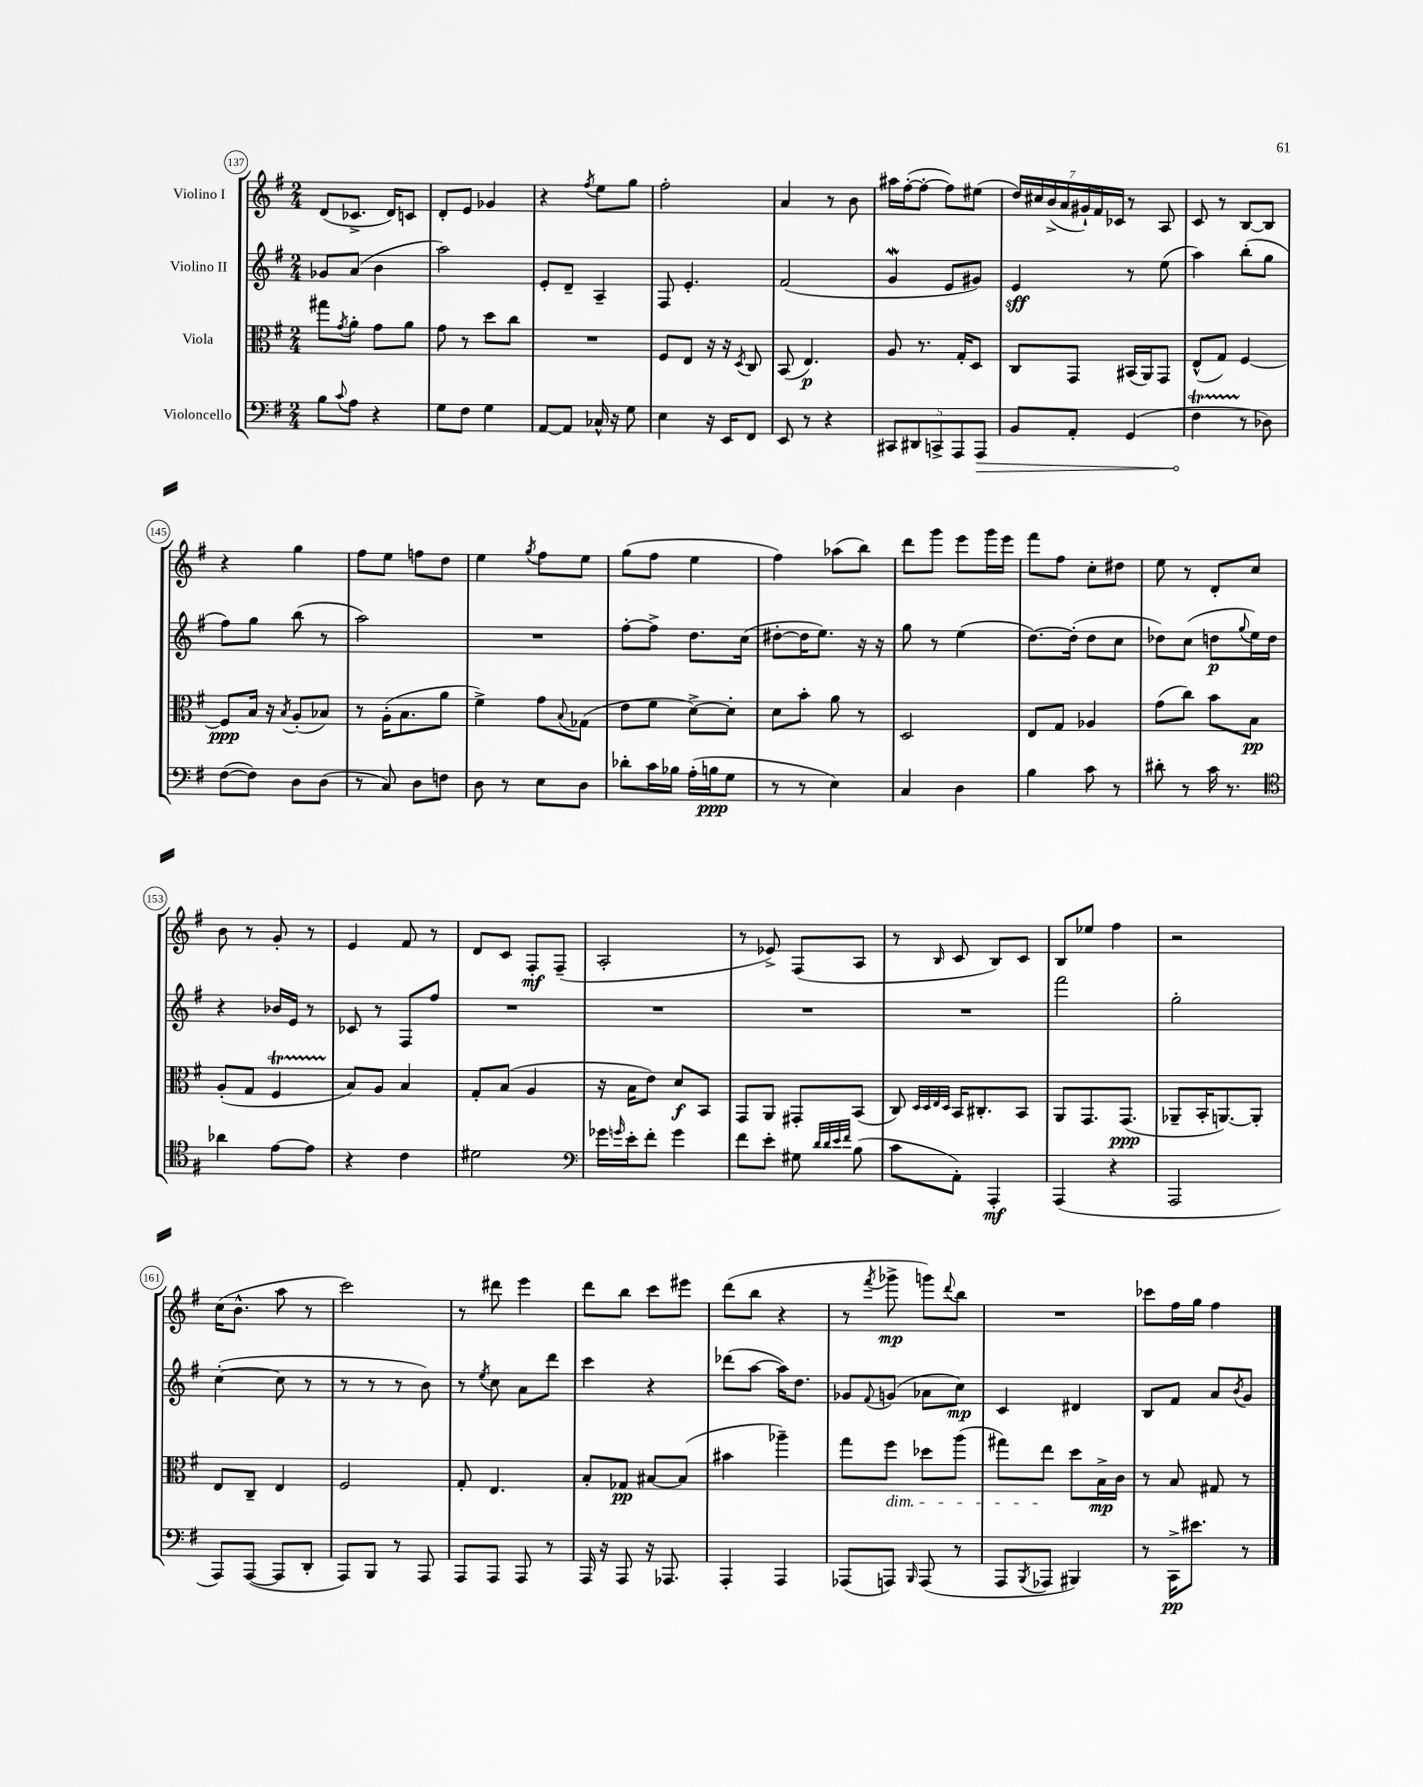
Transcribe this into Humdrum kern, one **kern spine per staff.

**kern	**dynam	**kern	**dynam	**kern	**dynam	**kern	**dynam
*part4	*part4	*part3	*part3	*part2	*part2	*part1	*part1
*staff4	*staff4	*staff3	*staff3	*staff2	*staff2	*staff1	*staff1
*I"Violoncello	*	*I"Viola	*	*I"Violino II	*	*I"Violino I	*
*clefF4	*	*clefC3	*	*clefG2	*	*clefG2	*
*k[f#]	*	*k[f#]	*	*k[f#]	*	*k[f#]	*
*M2/4	*	*M2/4	*	*M2/4	*	*M2/4	*
=137	=137	=137	=137	=137	=137	=137	=137
8B\L	.	8gg#X\L	.	8g-X/L	.	(8d/L	.
8qqc/	.	8qg/	.	.	.	.	.
8A\J	.	8a'\J	.	(8a/J	.	8.c-X^/J	.
4r	.	8g\L	.	4b\	.	.	.
.	.	.	.	.	.	16d/KL)	.
.	.	8a\J	.	.	.	8cn/J	.
=138	=138	=138	=138	=138	=138	=138	=138
8G\L	.	8g\	.	2aa\)	.	8d'/L	.
8F#\J	.	8r	.	.	.	8e/J	.
4G\	.	8dd\L	.	.	.	4g-X/	.
.	.	8cc\J	.	.	.	.	.
=139	=139	=139	=139	=139	=139	=139	=139
[8AA/L	.	2r	.	8e'/L	.	4r	.
8AA/J]	.	.	.	8d~/J	.	.	.
.	.	.	.	.	.	8qff#/	.
16C-X^^/	.	.	.	4A~/	.	8ee\L	.
16r	.	.	.	.	.	.	.
8G\	.	.	.	.	.	8gg\J	.
=140	=140	=140	=140	=140	=140	=140	=140
4E\	.	8F#/L	.	8F#/	.	2ff#'\	.
.	.	8E/J	.	4.e'/	.	.	.
16r	.	16r	.	.	.	.	.
16EE/KL	.	16r	.	.	.	.	.
.	.	8qD/	.	.	.	.	.
8FF#/J	.	8C/	.	.	.	.	.
=141	=141	=141	=141	=141	=141	=141	=141
8EE/	.	(8BB/	.	(2f#/	.	4a/	.
8r	.	4.E/)	p	.	.	.	.
4r	.	.	.	.	.	8r	.
.	.	.	.	.	.	8b\	.
=142	=142	=142	=142	=142	=142	=142	=142
10CC#X/L	.	8A/	.	4gw/	.	16aa#X\LL	.
.	.	.	.	.	.	([16ff#'\J	.
10DD#X/	.	.	.	.	.	.	.
.	.	8.r	.	.	.	8ff#'\J_	.
10CCn^/	.	.	.	.	.	.	.
.	.	.	.	8e/L	.	8ff#\L])	.
10AAA/	.	.	.	.	.	.	.
.	.	16G'/KL	.	.	.	.	.
.	.	8D/J	.	8g#X/J)	.	(8ee#X\J	.
!	!LO:HP:b	!	!	!	!	!	!
10AAA/J	>	.	.	.	.	.	.
=143	=143	=143	=143	=143	=143	=143	=143
8BB/L	.	8C/L	.	4e/	sff	28dd/LL)	.
.	.	.	.	.	.	28cc#X/	.
.	.	.	.	.	.	(28b^/	.
.	.	.	.	.	.	28a/	.
8AA'/J	.	8GG/J	.	.	.	.	.
.	.	.	.	.	.	28g#X`/)	.
.	.	.	.	.	.	28f#/	.
.	.	.	.	.	.	28c-X/JJ	.
(4GG/	.	(16BB#X/LL	.	8r	.	8r	.
.	.	16AA/J)	.	.	.	.	.
.	.	8GG/J	.	(8ee\	.	8A/	.
=144	=144	=144	=144	=144	=144	=144	=144
4F#t\	.	(8E^^/L	.	4aa\)	.	8c/	.
.	.	8G/J)	.	.	.	8r	.
8r	]	[4F#/	.	(8bb'\L	.	[8B/L	.
8D-X\)	.	.	.	8gg\J	.	8B/J]	.
!!LO:LB:g=z
=145	=145	=145	=145	=145	=145	=145	=145
([8F#\L	.	8F#/L]	ppp	8ff#\L)	.	4r	.
8F#\J])	.	16B/Jk	.	8gg\J	.	.	.
.	.	16r	.	.	.	.	.
.	.	8qB/	.	.	.	.	.
8D\L	.	(8A'/L	.	(8bb\	.	4gg\	.
(8D\J	.	8B-X/J)	.	8r	.	.	.
=146	=146	=146	=146	=146	=146	=146	=146
8r	.	8r	.	2aa\)	.	8ff#\L	.
8C/)	.	(16A'\KL	.	.	.	8ee\J	.
.	.	8.B\	.	.	.	.	.
8D\L	.	.	.	.	.	8ffn\L	.
8Fn\J	.	8a\J	.	.	.	8dd\J	.
=147	=147	=147	=147	=147	=147	=147	=147
8D\	.	4f#^\)	.	2r	.	4ee\	.
8r	.	.	.	.	.	.	.
.	.	.	.	.	.	8qgg/	.
8E\L	.	8g\L	.	.	.	8ff#\L	.
.	.	8qqB/	.	.	.	.	.
8D\J	.	(8G-X\J	.	.	.	8ee\J	.
=148	=148	=148	=148	=148	=148	=148	=148
8d-X'\L	.	8e\L	.	[8ff#'\L	.	(8gg\L	.
16c\L	.	8f#\J	.	8ff#^\J]	.	8ff#\J	.
16B-X\JJ	.	.	.	.	.	.	.
(16A'\LL	.	[8d^\L)	.	8.dd\L	.	4ee\	.
16Bn\J	ppp	.	.	.	.	.	.
8G\J	.	8d'\J]	.	.	.	.	.
.	.	.	.	(16cc\Jk	.	.	.
=149	=149	=149	=149	=149	=149	=149	=149
8r	.	8d\L	.	[8dd#X'\L	.	4ff#\)	.
8r	.	8b'\J	.	16dd#\K]	.	.	.
.	.	.	.	8.ee\J)	.	.	.
4E\)	.	8a\	.	.	.	(8aa-X\L	.
.	.	8r	.	16r	.	8bb\J)	.
.	.	.	.	16r	.	.	.
=150	=150	=150	=150	=150	=150	=150	=150
4C/	.	2D/	.	8gg\	.	8ddd\L	.
.	.	.	.	8r	.	8ggg\J	.
4D\	.	.	.	(4ee\	.	8eee\L	.
.	.	.	.	.	.	16ggg\L	.
.	.	.	.	.	.	16eee\JJ	.
=151	=151	=151	=151	=151	=151	=151	=151
4B\	.	8E/L	.	[8.dd\L)	.	8fff#\L	.
.	.	8G/J	.	.	.	8ff#\J	.
.	.	.	.	(16dd'\Jk]	.	.	.
8c\	.	4A-X/	.	8dd\L	.	8cc'\L	.
8r	.	.	.	8cc\J	.	8dd#X\J	.
=152	=152	=152	=152	=152	=152	=152	=152
8d#X'\	.	(8g\L	.	8dd-X\L)	.	8ee\	.
8r	.	8cc\J)	.	(8cc\J	.	8r	.
16c\	.	8b\L	.	8ddn\L	p	8d'/L	.
8.r	.	.	.	.	.	.	.
.	.	.	.	8qqgg/	.	.	.
.	.	8B\J	pp	16ee\L)	.	8cc/J	.
.	.	.	.	16dd\JJ	.	.	.
!!LO:LB:g=z
=153	=153	=153	=153	=153	=153	=153	=153
*clefC4	*	*	*	*	*	*	*
4a-X\	.	(8A'/L	.	4r	.	8b\	.
.	.	8G/J	.	.	.	8r	.
[8e\L	.	4F#t/	.	16b-X/LL	.	8g'/	.
.	.	.	.	16e/JJ	.	.	.
8e\J]	.	.	.	8r	.	8r	.
=154	=154	=154	=154	=154	=154	=154	=154
4r	.	8B/L)	.	8c-X/	.	4e/	.
.	.	8A/J	.	8r	.	.	.
4c\	.	4B/	.	8F#/L	.	8f#/	.
.	.	.	.	8ff#/J	.	8r	.
=155	=155	=155	=155	=155	=155	=155	=155
2d#X\	.	8G'/L	.	2r	.	8d/L	.
.	.	(8B/J	.	.	.	8c/J	.
.	.	4A/	.	.	.	8F#'/L	mf
.	.	.	.	.	.	(8F#~/J	.
=156	=156	=156	=156	=156	=156	=156	=156
*clefF4	*	*	*	*	*	*	*
16g-X\LL	.	16r	.	2r	.	2A'/	.
16qqgn/	.	.	.	.	.	.	.
16e'\J	.	16B\KL	.	.	.	.	.
8f#'\J	.	8e\J)	.	.	.	.	.
4g\	.	8d/L	f	.	.	.	.
.	.	8BB/J	.	.	.	.	.
=157	=157	=157	=157	=157	=157	=157	=157
8f#\L	.	8GG/L	.	2r	.	8r	.
8e'\J	.	8AA/J	.	.	.	8e-X^/)	.
8G#X\	.	8GG#X'/L	.	.	.	(8F#/L	.
32qqd/LLL	.	.	.	.	.	.	.
32qqd/	.	.	.	.	.	.	.
32qqe/	.	.	.	.	.	.	.
32qqf#/JJJ	.	.	.	.	.	.	.
(8B\	.	(8BB/J	.	.	.	8A/J	.
=158	=158	=158	=158	=158	=158	=158	=158
8c\L	.	8C/)	.	2r	.	8r	.
.	.	32qqD/LLL	.	.	.	.	.
.	.	32qqD/	.	.	.	.	.
.	.	32qqE/	.	.	.	.	.
.	.	32qqD/JJJ	.	.	.	16qqB/	.
8AA'\J)	.	16BB/KL	.	.	.	8c/	.
.	.	8.C#X'/	.	.	.	.	.
4AAA'/	mf	.	.	.	.	8B/L)	.
.	.	8BB/J	.	.	.	8c/J	.
=159	=159	=159	=159	=159	=159	=159	=159
(4AAA/	.	8AA/L	.	2fff#\	.	8B/L	.
.	.	8.GG/	.	.	.	8ee-X/J	.
4r	.	.	.	.	.	4ff#\	.
.	.	(8.GG/J	ppp	.	.	.	.
=160	=160	=160	=160	=160	=160	=160	=160
2AAA/	.	8AA-X~/L	.	2gg'\	.	2r	.
.	.	16BB'/K	.	.	.	.	.
.	.	[8.AAn/)	.	.	.	.	.
.	.	8AA'/J]	.	.	.	.	.
!!LO:LB:g=z
=161	=161	=161	=161	=161	=161	=161	=161
8AAA/L)	.	8E/L	.	([4cc'\	.	(16cc\KL	.
.	.	.	.	.	.	8.b^^\J	.
([8AAA/J	.	8C~/J	.	.	.	.	.
8AAA/L]	.	4E/	.	8cc\]	.	8aa\	.
8DD'/J	.	.	.	8r	.	8r	.
=162	=162	=162	=162	=162	=162	=162	=162
8AAA/L)	.	2F#/	.	8r	.	2ccc\)	.
8BBB/J	.	.	.	8r	.	.	.
8r	.	.	.	8r	.	.	.
8AAA/	.	.	.	8b\)	.	.	.
=163	=163	=163	=163	=163	=163	=163	=163
8AAA/L	.	8G'/	.	8r	.	8r	.
.	.	.	.	8qee/	.	.	.
8AAA/J	.	4.E/	.	8cc\	.	8ddd#X\	.
8AAA/	.	.	.	8a\L	.	4eee\	.
8r	.	.	.	8ddd\J	.	.	.
=164	=164	=164	=164	=164	=164	=164	=164
16AAA/	.	8B'/L	.	4ccc\	.	8ddd\L	.
16r	.	.	.	.	.	.	.
8AAA/	.	8G-X/J	pp	.	.	8bb\J	.
16r	.	[8B#X/L	.	4r	.	8ccc\L	.
8.AAA-X/	.	.	.	.	.	.	.
.	.	(8B#/J]	.	.	.	8eee#X\J	.
=165	=165	=165	=165	=165	=165	=165	=165
4AAA'/	.	4b#X\	.	(8ddd-X\L	.	(8ddd\L	.
.	.	.	.	[8aa\J	.	8bb\J	.
4AAA/	.	4aa-X~\)	.	16aa\KL])	.	4r	.
.	.	.	.	8.dd\J	.	.	.
=166	=166	=166	=166	=166	=166	=166	=166
(8AAA-X/L	.	8gg\L	.	8g-X/L	.	8r	.
.	.	.	.	8qqf#/	.	8qfff#/	.
!	!	!LO:TX:b:i:t=dim.	!	!	!	!	!
8AAAn/J)	.	8ff#\J	.	(8gn/J	.	8ggg-X^\	mp
16qqBBB/	.	.	.	.	.	.	.
(8AAA/	.	8dd-X\L	.	8a-X\L	.	8gggn\L)	.
.	.	.	.	.	.	8qqddd/	.
8r	.	(8aa\J	.	8cc\J)	mp	8bb\J	.
=167	=167	=167	=167	=167	=167	=167	=167
8AAA/L	.	8gg#X\L)	.	4c/	.	2r	.
8qBBB/	.	.	.	.	.	.	.
8AAA-X/J	.	8ee\J	.	.	.	.	.
4BBB#X/)	.	8dd\L	.	4d#X/	.	.	.
.	.	16B^\L	mp	.	.	.	.
.	.	16c\JJ	.	.	.	.	.
=168	=168	=168	=168	=168	=168	=168	=168
8r	.	8r	.	8B/L	.	8ccc-X\L	.
16CC^\KL	pp	8B/	.	8f#/J	.	16ff#\L	.
8.e#X\J	.	.	.	.	.	16gg\JJ	.
.	.	8G#X/	.	8a/L	.	4ff#\	.
.	.	.	.	8qb/	.	.	.
8r	.	8r	.	8g/J	.	.	.
==	==	==	==	==	==	==	==
*-	*-	*-	*-	*-	*-	*-	*-
